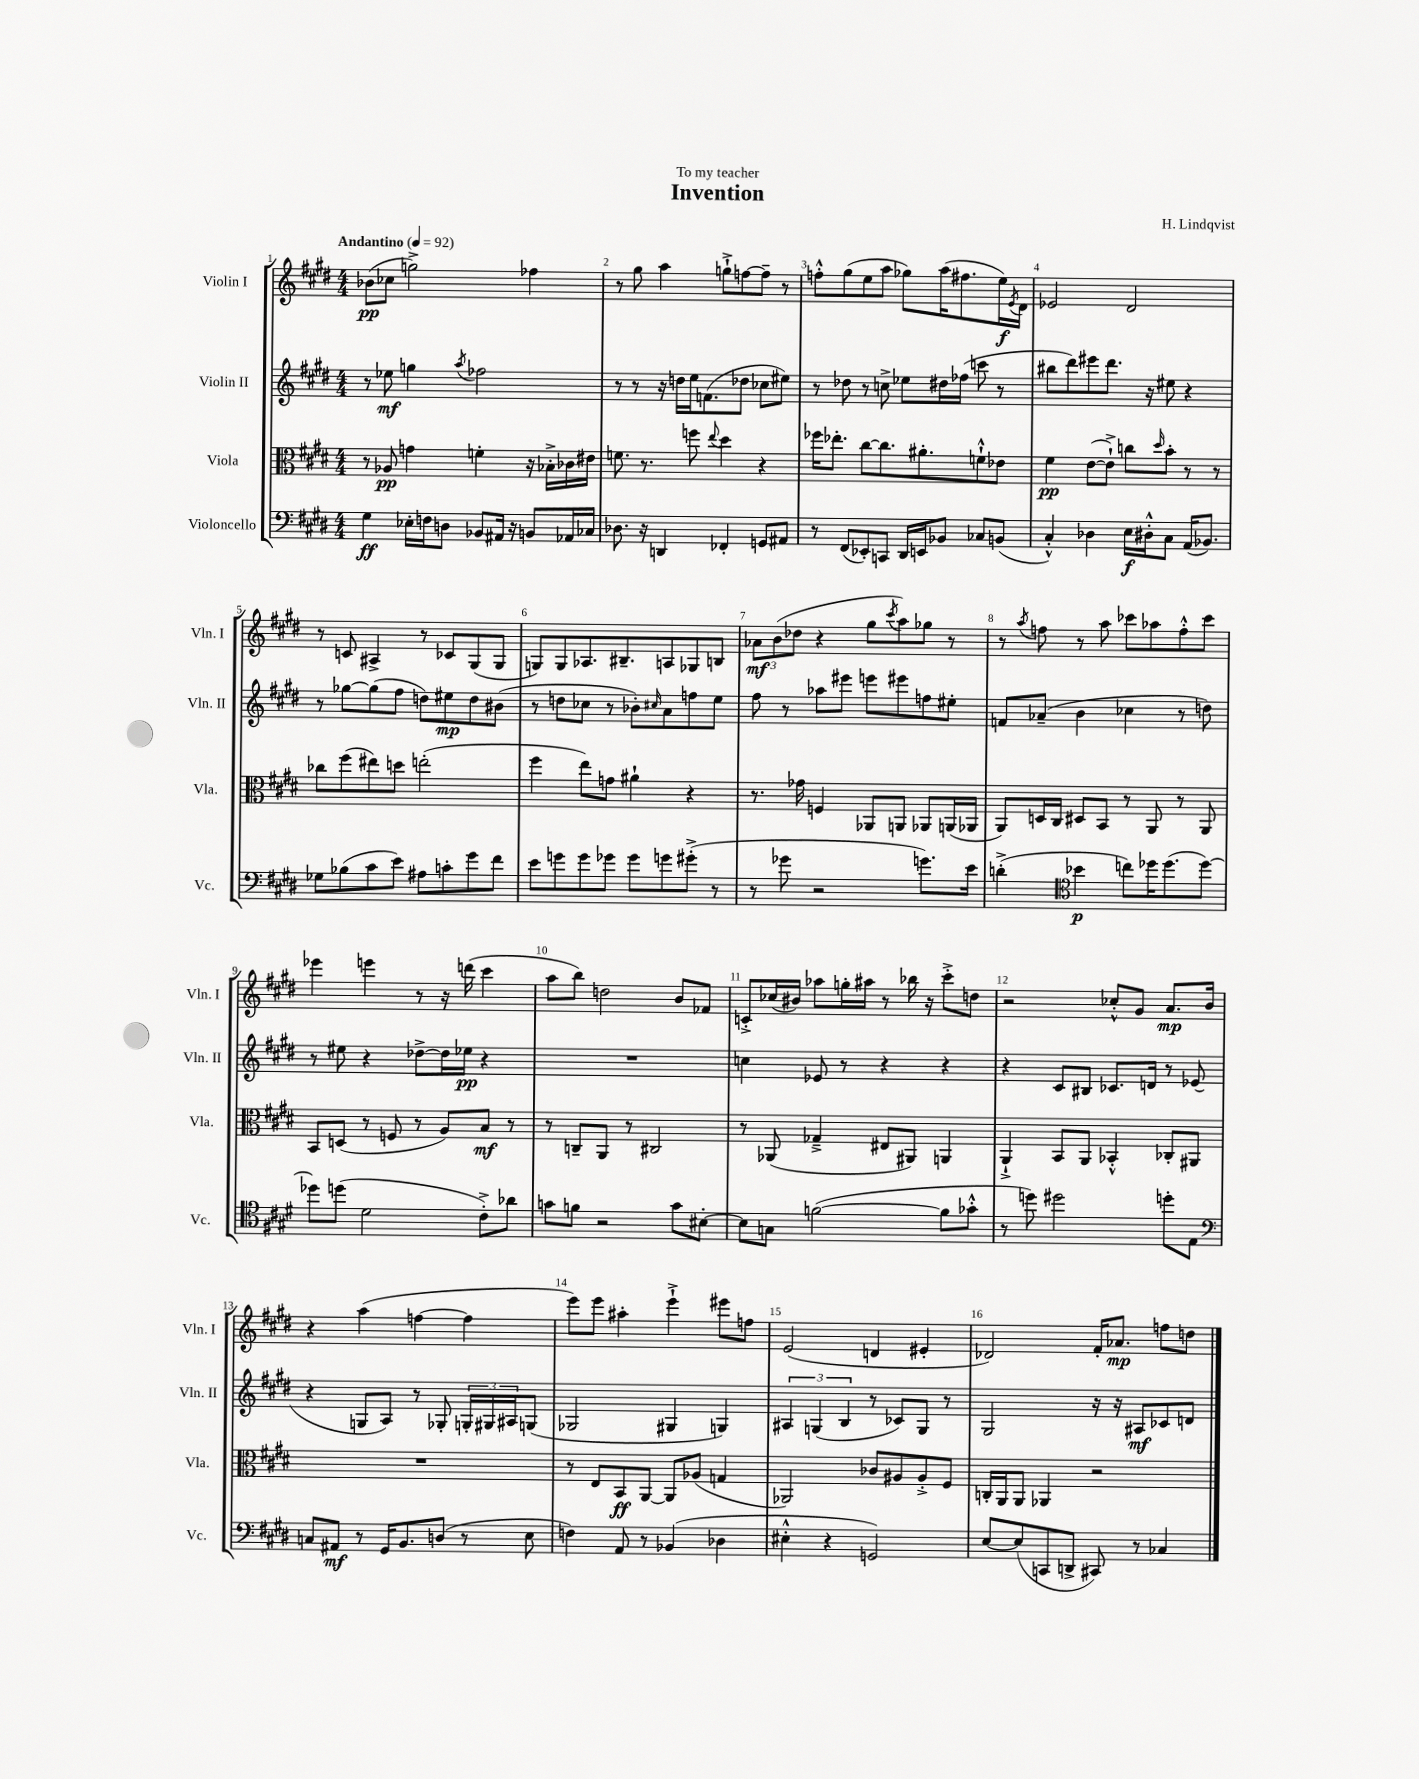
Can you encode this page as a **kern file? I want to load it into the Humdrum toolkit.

**kern	**kern	**kern	**kern
*staff4	*staff3	*staff2	*staff1
*clefF4	*clefC3	*clefG2	*clefG2
*k[f#c#g#d#]	*k[f#c#g#d#]	*k[f#c#g#d#]	*k[f#c#g#d#]
*M4/4	*M4/4	*M4/4	*M4/4
*MM92	*MM92	*MM92	*MM92
4G#\	8r	8r	(8b-\L
.	8A-/	8ee-\	8cc-\J
16E-'\LL	4g\	4gg\	2gg^\)
16F\J	.	.	.
8D\J	.	.	.
.	.	8qaa/	.
8BB-/L	4f'\	2ff-\	.
16AA#/Jk	.	.	.
16r	.	.	.
8BB/L	16r	.	4ff-\
.	16B-'^\LL	.	.
16AA-/L	16c-\	.	.
16C-/JJ	16e#\JJ	.	.
=	=	=	=
8.D-\	8.f\	8r	8r
.	.	8r	8gg#\
16r	8.r	.	.
4DD/	.	16r	4aa\
.	.	16dd\LL	.
.	8ff\	16ee\J	.
.	.	(8.f\	.
.	8qqee/	.	.
4FF-'/	4dd#\	.	8gg`^\L
.	.	8dd-\J	[8ff\
8GG/L	4r	8cc-\L	8ff~\]J
8AA#/J	.	8ee#\J)	8r
=	=	=	=
8r	16ff-\LK	8r	8ff'^^\L
.	8.ee-'\J	.	.
(8FF#/L	.	8dd-\	(8gg#\
8EE-'/)	[8cc#\L	8r	8ee\
8CC/J	8.cc#\]	8cc^\	8aa\J
16DD#/LL	.	8ee-\L	8gg-\L)
16EE/J	8.a#'\	.	.
8BB-/J	.	16dd#\L	(16aa\K
.	.	(16ff-\JJ	8.ff#\
8C-/L	8f`^^\	8ccc\	.
(8BB/J	8e-\J	8r	16ee\L)
.	.	.	8qe/
.	.	.	16d#\JJ
=	=	=	=
4C#'^^/)	4f#\	8bb#\L	2e-/
.	.	8ddd#\)	.
4D-\	([8e\L	8eee#\	.
.	8e`^\]J)	8.ddd#\J	.
16E\LL	8cc\L	.	2d#/
16D#'^^\J	.	16r	.
.	16qqdd#/	.	.
8C#\J	8b'\J	8ee#\	.
(16AA/LK	8r	4r	.
8.BB-/J)	.	.	.
.	8r	.	.
=	=	=	=
8G-\L	8cc-\L	8r	8r
(8B-\	(8ff#\	[8gg-\L	8c/
8c#\	8ee#\)	(8gg-\]	4A#^/
8e\J)	8dd\J	8ff#\J	.
8A#\L	(2ee'\	8dd\L)	8r
8c'\	.	8ee#\	8c-/L
8g#\	.	8dd\	(8G#/
8f#\J	.	(8b#\J	8G#/J
=	=	=	=
8e\L	4ff#\	8r	8G/L)
8g\	.	8dd\L	8G/
8g\	8ee\L)	8cc-\J	8.A-/
8g-\J	8g\J	8r	.
.	.	.	8.B#~/
8g-\L	4a#`\	8b-'\L)	.
.	.	16qqcc#/	.
8g\	.	8a\	8A/
(8g#'^\J	4r	8ff\	8G-/
8r	.	8ee\J	8B/J
=	=	=	=
8r	8.r	8ff#\	12a-\L
.	.	.	(12b\
8g-\	.	8r	.
.	.	.	12dd-\J
.	16g-\	.	.
2r	4F/	8aa-\L	4r
.	.	8eee#\J	.
.	8AA-/L	8eee\L	8gg#\L
.	.	.	8qccc#/
.	8AA/J	8eee#\	8aa\)
8.g\L)	8AA-/L	8ff\	8gg-\J
.	(16AA/L	8ee#'\J	8r
16e\Jk	16AA-/JJ	.	.
=	=	=	=
(4d'^\	8AA/L)	8f/L	8r
.	.	.	8qaa/
.	16D/L	(8a-~/J	8ff\
.	16C#/JJ	.	.
*clefC4	*	*	*
4b-\	8D#/L	4b\	8r
.	8BB/J	.	8aa\
8cc\L)	8r	4cc-\	8ccc-\L
16dd-\K	8AA/	.	8aa-\
(8.dd-\	.	.	.
.	8r	8r	8ff'^^\
[8dd-\J)	8AA/	8dd\)	8ccc-\J
=	=	=	=
8dd-\]L	8BB/L	8r	4eee-\
(8dd\J	(8D/J	8ee#\	.
2d#\	8r	4r	4eee\
.	8F/	.	.
.	8r	[8dd-^\L	8r
.	8A/L)	16dd-\]L	16r
.	.	16ee-\JJ	(16ddd\
8c#'^\L)	8B/J	4r	4ccc#\
8a-\J	8r	.	.
=	=	=	=
8g\L	8r	1r	8aa\L
8f\J	8C~/L	.	8bb\J)
2r	8AA/J	.	2dd\
.	8r	.	.
.	2C#/	.	.
8g\L	.	.	8b/L
[8B#'\J	.	.	8f-/J
=	=	=	=
8B#\]L	8r	4cc\	8c'^/L
8G\J	(8AA-/	.	(16cc-/L
.	.	.	16b#/JJ)
([2f\	4G-~^/	8e-/	8aa-\L
.	.	8r	16gg'\L
.	.	.	16aa#\JJ
.	8E#/L	4r	8r
.	8AA#/J)	.	16bb-\
.	.	.	16r
8f\]L	4AA/	4r	8ccc#'^\L
8g-'^^\J	.	.	8dd\J
=	=	=	=
8r	4AA`^/	4r	2r
8dd\)	.	.	.
2dd#\	8BB/L	8c#/L	.
.	8AA/J	8B#/J	.
.	4BB-'^^/	8.c-/L	8cc-'^^/L
.	.	.	8g#/J
.	.	16d/Jk	.
8dd'\L	8C-'/L	8r	8.a/L
8E\J	8AA#/J	(8e-/	.
.	.	.	16b/Jk
=	=	=	=
*clefF4	*	*	*
8C/L	1r	4r	4r
8AA#/J	.	.	.
8r	.	8G/L	(4aa\
16GG#/LK	.	8A/J)	.
8.BB/	.	.	.
.	.	8r	[4ff\
(8D/J	.	8G-'/	.
8r	.	24G'/LL	4ff\]
.	.	24G#/	.
.	.	24A#/J	.
8E\	.	(8G/J	.
=	=	=	=
4F\)	8r	2G-/	8eee\L)
.	8E/L	.	8eee\J
8AA/	8BB/	.	4aa#'\
8r	[8AA/J	.	.
(4BB-/	8AA/]L	4G#/	4eee`^\
.	(8A-/J	.	.
4D-\	4G/	4G/)	8eee#\L
.	.	.	8ff\J
=	=	=	=
4E#'^^\	2AA-/)	6A#/	(2e/
.	.	(6G/	.
4r	.	.	.
.	.	6B/	.
2GG/)	8c-/L	8r	4d/
.	8A#/	8c-/L)	.
.	8A#'^/	8G/J	4e#'/
.	8F#/J	8r	.
=	=	=	=
[8E/L	16C'/LL	2G#/	2d-/)
.	16AA/J	.	.
(8E/]	8AA/J	.	.
8CC/	4AA-/	.	.
8DD^/J	.	.	.
8CC#/)	2r	16r	16f#'/LK
.	.	16r	8.a-/J
8r	.	8A#/L	.
4C-/	.	8c-/	8ff\L
.	.	8d/J	8dd\J
==	==	==	==
*-	*-	*-	*-
